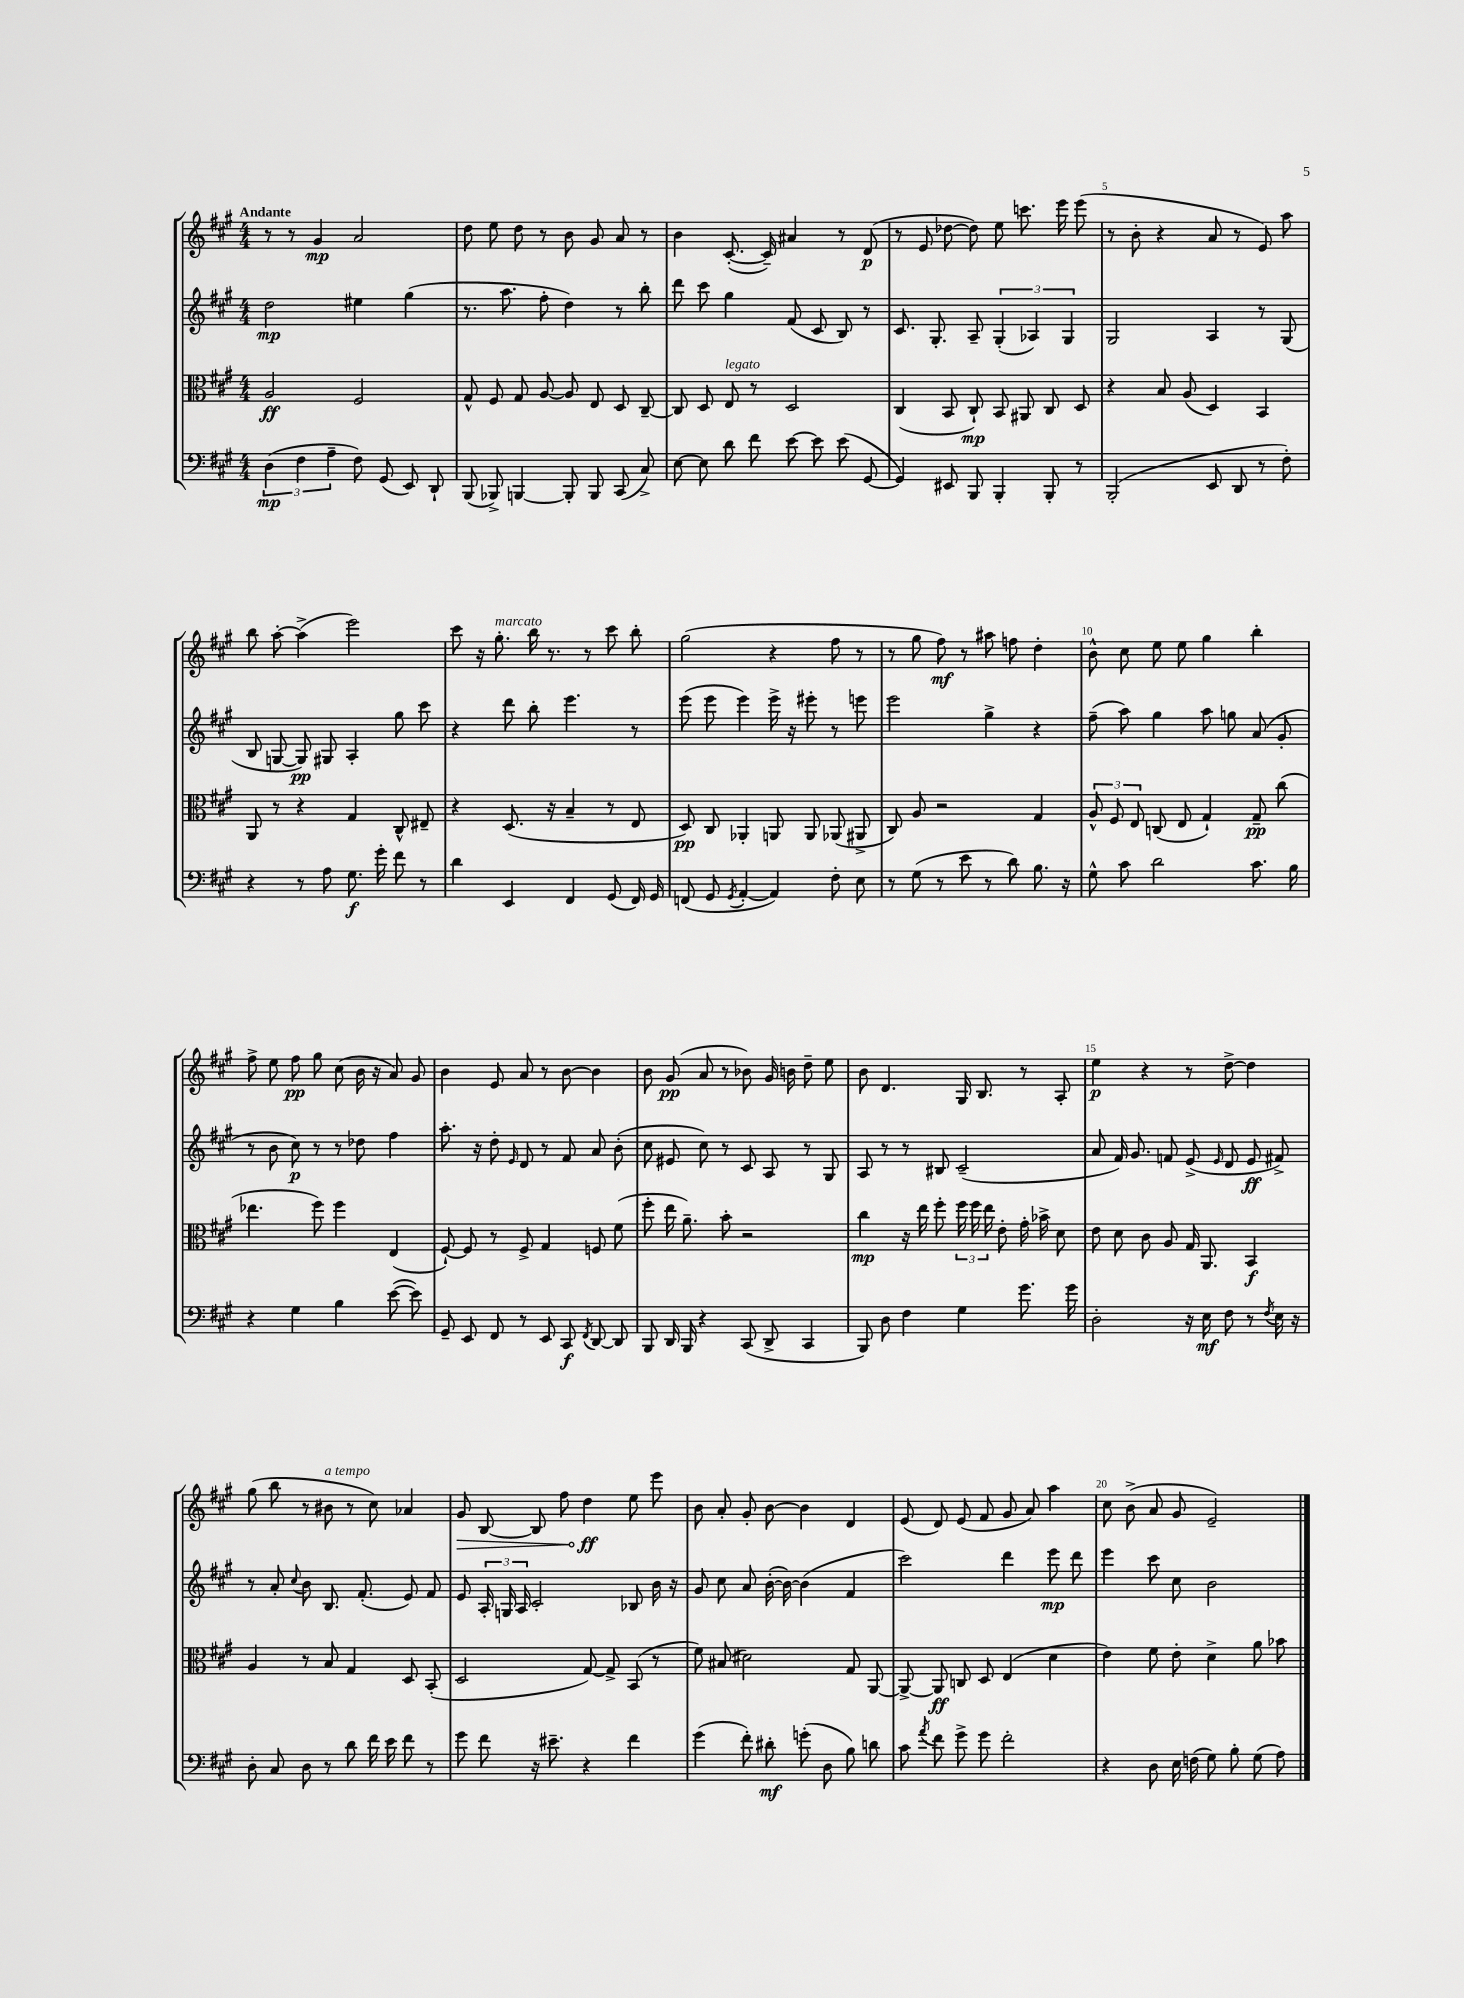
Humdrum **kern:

**kern	**dynam	**kern	**dynam	**kern	**dynam	**kern	**dynam
*part4	*part4	*part3	*part3	*part2	*part2	*part1	*part1
*staff4	*staff4	*staff3	*staff3	*staff2	*staff2	*staff1	*staff1
*clefF4	*	*clefC3	*	*clefG2	*	*clefG2	*
*k[f#c#g#]	*	*k[f#c#g#]	*	*k[f#c#g#]	*	*k[f#c#g#]	*
*M4/4	*	*M4/4	*	*M4/4	*	*M4/4	*
=1	=1	=1	=1	=1	=1	=1	=1
!	!	!	!	!	!	!LO:TX:a:B:t=Andante	!
(6D\	mp	2A/	ff	2dd\	mp	8r	.
.	.	.	.	.	.	8r	.
6F#\	.	.	.	.	.	.	.
.	.	.	.	.	.	4g#/	mp
6A~\	.	.	.	.	.	.	.
8F#\)	.	2F#/	.	4ee#X\	.	2a/	.
(8GG#/	.	.	.	.	.	.	.
8EE/)	.	.	.	(4gg#\	.	.	.
8DD`/	.	.	.	.	.	.	.
=2	=2	=2	=2	=2	=2	=2	=2
(8BBB/	.	8G#^^/	.	8.r	.	8dd\	.
8BBB-X^/)	.	8F#/	.	.	.	8ee\	.
.	.	.	.	8.aa\	.	.	.
[4BBBn/	.	8G#/	.	.	.	8dd\	.
.	.	[8A/	.	8ff#'\	.	8r	.
8BBB'/]	.	8A/]	.	4dd\)	.	8b\	.
8BBB/	.	8E/	.	.	.	8g#/	.
(8CC#/	.	8D/	.	8r	.	8a/	.
8C#^/)	.	[8C#~/	.	8bb'\	.	8r	.
=3	=3	=3	=3	=3	=3	=3	=3
[8E\	.	8C#/]	.	8ddd\	.	4b\	.
8E\]	.	8D/	.	8ccc#\	.	.	.
!	!	!LO:TX:a:i:t=legato	!	!	!	!	!
8d\	.	8E/	.	4gg#\	.	([8.c#'/	.
8f#\	.	8r	.	.	.	.	.
.	.	.	.	.	.	16c#~/])	.
[8e\	.	2D/	.	(8f#/	.	4a#X/	.
8e\]	.	.	.	8c#/	.	.	.
(8e\	.	.	.	8B/)	.	8r	.
[8GG#/	.	.	.	8r	.	(8d/	p
=4	=4	=4	=4	=4	=4	=4	=4
4GG#/])	.	(4C#/	.	8.c#/	.	8r	.
.	.	.	.	.	.	8e/	.
.	.	.	.	8.G#'/	.	.	.
8EE#X/	.	8BB/	.	.	.	[8dd-X\	.
8BBB/	.	8C#`/)	mp	8A~/	.	8dd-\])	.
4BBB'/	.	8BB/	.	(6G#'/	.	8ee\	.
.	.	8AA#X/	.	.	.	8.cccn\	.
.	.	.	.	6A-X/)	.	.	.
8BBB'/	.	8C#/	.	.	.	.	.
.	.	.	.	.	.	16eee\	.
.	.	.	.	6G#/	.	.	.
8r	.	8D/	.	.	.	(8eee\	.
=5	=5	=5	=5	=5	=5	=5	=5
(2BBB'/	.	4r	.	2G#/	.	8r	.
.	.	.	.	.	.	8b'\	.
.	.	8B/	.	.	.	4r	.
.	.	(8A/	.	.	.	.	.
8EE/	.	4D/)	.	4A/	.	8a/	.
8DD/	.	.	.	.	.	8r	.
8r	.	4BB/	.	8r	.	8e/)	.
8F#'\)	.	.	.	(8G#/	.	8aa\	.
!!LO:LB:g=z
=6	=6	=6	=6	=6	=6	=6	=6
4r	.	8AA/	.	8B/	.	8bb\	.
.	.	8r	.	[8Gn/	.	[8aa'\	.
8r	.	4r	.	8G/])	pp	(4aa^\]	.
8A\	.	.	.	8G#X/	.	.	.
8.G#\	f	4G#/	.	4A'/	.	2eee\)	.
16g#'\	.	.	.	.	.	.	.
8f#\	.	8C#^^/	.	8gg#\	.	.	.
8r	.	8E#X~/	.	8ccc#\	.	.	.
=7	=7	=7	=7	=7	=7	=7	=7
4d\	.	4r	.	4r	.	8ccc#\	.
.	.	.	.	.	.	16r	.
!	!	!	!	!	!	!LO:TX:a:i:t=marcato	!
.	.	.	.	.	.	8.gg#'\	.
4EE/	.	(8.D/	.	8ddd\	.	.	.
.	.	.	.	8bb'\	.	16bb\	.
.	.	16r	.	.	.	8.r	.
4FF#/	.	4B~/	.	4.eee\	.	.	.
.	.	.	.	.	.	8r	.
(8GG#/	.	8r	.	.	.	8ccc#\	.
16FF#/)	.	8E/	.	8r	.	8bb'\	.
16GG#/	.	.	.	.	.	.	.
=8	=8	=8	=8	=8	=8	=8	=8
(8FFn/	.	8D/)	pp	(8eee\	.	(2gg#\	.
8GG#/	.	8C#/	.	8eee\	.	.	.
8qGG#/	.	.	.	.	.	.	.
[4AA'/	.	4AA-X'/	.	4eee\)	.	.	.
4AA/])	.	8AAn/	.	16eee^\	.	4r	.
.	.	.	.	16r	.	.	.
.	.	8AA/	.	8eee#X'\	.	.	.
8F#'\	.	(8AA-X/	.	8r	.	8ff#\	.
8E\	.	8AA#X^/	.	8eeen\	.	8r	.
=9	=9	=9	=9	=9	=9	=9	=9
8r	.	8C#/)	.	2eee\	.	8r	.
(8G#\	.	8A/	.	.	.	8gg#\	.
8r	.	2r	.	.	.	8ff#\)	mf
8e\	.	.	.	.	.	8r	.
8r	.	.	.	4gg#^\	.	8aa#X\	.
8d\)	.	.	.	.	.	8ffn\	.
8.B\	.	4G#/	.	4r	.	4dd'\	.
16r	.	.	.	.	.	.	.
=10	=10	=10	=10	=10	=10	=10	=10
8G#^^\	.	12A^^/	.	(8ff#~\	.	8b^^\	.
.	.	12F#/	.	.	.	.	.
8c#\	.	.	.	8aa\)	.	8cc#\	.
.	.	12E/	.	.	.	.	.
2d\	.	(8Cn/	.	4gg#\	.	8ee\	.
.	.	8E/	.	.	.	8ee\	.
.	.	4G#`/)	.	8aa\	.	4gg#\	.
.	.	.	.	8ggn\	.	.	.
8.c#\	.	8G#~/	pp	(8a/	.	4bb'\	.
.	.	(8cc#\	.	8g#'/	.	.	.
16B\	.	.	.	.	.	.	.
!!LO:LB:g=z
=11	=11	=11	=11	=11	=11	=11	=11
4r	.	4.ee-X\	.	8r	.	8ff#^\	.
.	.	.	.	8b\	.	8ee\	.
4G#\	.	.	.	8cc#\)	p	8ff#\	pp
.	.	8ff#\)	.	8r	.	8gg#\	.
4B\	.	4ff#\	.	8r	.	(8cc#\	.
.	.	.	.	8dd-X\	.	16b\	.
.	.	.	.	.	.	16r	.
([8e\	.	(4E/	.	4ff#\	.	8a/)	.
8e\])	.	.	.	.	.	8g#/	.
=12	=12	=12	=12	=12	=12	=12	=12
8GG#~/	.	[8F#`/)	.	8.aa'\	.	4b\	.
8EE/	.	8F#/]	.	.	.	.	.
.	.	.	.	16r	.	.	.
8FF#/	.	8r	.	8dd'\	.	8e/	.
.	.	.	.	16qqe/	.	.	.
8r	.	8F#^/	.	8d/	.	8a/	.
8EE/	.	4G#/	.	8r	.	8r	.
8CC#/	f	.	.	8f#/	.	[8b\	.
8qFF#/	.	.	.	.	.	.	.
[8DD/	.	8Fn/	.	8a/	.	4b\]	.
8DD/]	.	(8f#\	.	(8b'\	.	.	.
=13	=13	=13	=13	=13	=13	=13	=13
8BBB/	.	8ff#'\	.	8cc#\	.	8b\	.
16DD/	.	16ee\	.	8e#X/	.	(8g#/	pp
16BBB/	.	8.a~\)	.	.	.	.	.
4r	.	.	.	8cc#\)	.	8a/	.
.	.	8b'\	.	8r	.	8r	.
(8CC#/	.	2r	.	8c#/	.	8b-X\)	.
8DD^/	.	.	.	8A/	.	16g#/	.
.	.	.	.	.	.	16bn\	.
4CC#/	.	.	.	8r	.	8dd~\	.
.	.	.	.	8G#/	.	8ee\	.
=14	=14	=14	=14	=14	=14	=14	=14
8BBB/)	.	4cc#\	mp	8A/	.	8b\	.
8D\	.	.	.	8r	.	4.d/	.
4F#\	.	16r	.	8r	.	.	.
.	.	16ee\	.	.	.	.	.
.	.	8ff#'\	.	8B#X/	.	.	.
4G#\	.	24ff#\	.	(2c#~/	.	16G#/	.
.	.	24ff#\	.	.	.	.	.
.	.	.	.	.	.	8.B/	.
.	.	24ee\	.	.	.	.	.
.	.	8e'\	.	.	.	.	.
8.g#\	.	16g#'\	.	.	.	8r	.
.	.	16b-X^\	.	.	.	.	.
.	.	8d\	.	.	.	8A'/	.
16g#\	.	.	.	.	.	.	.
=15	=15	=15	=15	=15	=15	=15	=15
2D'\	.	8e\	.	8a/	.	4ee\	p
.	.	8d\	.	16f#/)	.	.	.
.	.	.	.	8.g#/	.	.	.
.	.	8c#\	.	.	.	4r	.
.	.	8A/	.	8fn/	.	.	.
16r	.	16G#/	.	(8e^/	.	8r	.
16E\	mf	8.AA/	.	.	.	.	.
.	.	.	.	16qqe/	.	.	.
8F#\	.	.	.	8d/	.	[8dd^\	.
8r	.	4BB/	f	8e/	ff	4dd\]	.
8qF#/	.	.	.	.	.	.	.
16E\	.	.	.	8f#X^/)	.	.	.
16r	.	.	.	.	.	.	.
!!LO:LB:g=z
=16	=16	=16	=16	=16	=16	=16	=16
8D'\	.	4A/	.	8r	.	(8gg#\	.
8C#/	.	.	.	8a'/	.	8bb\	.
.	.	.	.	8qqcc#/	.	.	.
8D\	.	8r	.	8b\	.	8r	.
!	!	!	!	!	!	!LO:TX:a:i:t=a tempo	!
8r	.	8B/	.	8.B/	.	8b#X\	.
8d\	.	4G#/	.	.	.	8r	.
.	.	.	.	(8.f#'/	.	.	.
16f#\	.	.	.	.	.	8cc#\)	.
16e\	.	.	.	.	.	.	.
8f#\	.	8D/	.	8e/)	.	4a-X/	.
8r	.	(8BB'/	.	8f#/	.	.	.
=17	=17	=17	=17	=17	=17	=17	=17
!	!	!	!	!	!	!	!LO:HP:b
8g#\	.	2D/	.	8e/	.	8g#/	>
8f#\	.	.	.	24A'/	.	[8B/	.
.	.	.	.	24Gn/	.	.	.
.	.	.	.	24A/	.	.	.
16r	.	.	.	2c#'/	.	8B/]	.
8.e#X~\	.	.	.	.	.	.	.
.	.	.	.	.	.	8ff#\	.
4r	.	[8G#/)	.	.	.	4dd\	ff
.	.	8G#^/]	.	.	.	.	.
4f#\	.	(8BB/	.	8B-X/	.	8ee\	]
.	.	8r	.	16b\	.	8eee\	.
.	.	.	.	16r	.	.	.
=18	=18	=18	=18	=18	=18	=18	=18
(4g#\	.	8f#\)	.	8g#/	.	8b\	.
.	.	(8B#X/	.	8cc#\	.	8a'/	.
8f#'\)	.	2d#X\)	.	8a/	.	8g#'/	.
8d#X'\	mf	.	.	([16b'\	.	[8b\	.
.	.	.	.	16b\_)	.	.	.
(8gn'\	.	.	.	(4b\]	.	4b\]	.
8D\	.	.	.	.	.	.	.
8B\)	.	8G#/	.	4f#/	.	4d/	.
8dn\	.	[8AA/	.	.	.	.	.
=19	=19	=19	=19	=19	=19	=19	=19
8c#\	.	8AA^/_	.	2ccc#\)	.	(8e/	.
8qa/	.	.	.	.	.	.	.
8f#\	.	8AA/]	ff	.	.	8d/)	.
8g#^\	.	8Cn/	.	.	.	(8e/	.
8g#\	.	8D/	.	.	.	8f#/	.
2f#'\	.	(4E/	.	4ddd\	.	8g#/	.
.	.	.	.	.	.	8a/)	.
.	.	4d\	.	8eee\	mp	4aa\	.
.	.	.	.	8ddd\	.	.	.
=20	=20	=20	=20	=20	=20	=20	=20
4r	.	4e\)	.	4eee\	.	8cc#\	.
.	.	.	.	.	.	(8b^\	.
8D\	.	8f#\	.	8ccc#\	.	8a/	.
16E\	.	8e'\	.	8cc#\	.	8g#/	.
(16Fn\	.	.	.	.	.	.	.
8G#\)	.	4d^\	.	2b\	.	2e~/)	.
8B'\	.	.	.	.	.	.	.
(8G#\	.	8a\	.	.	.	.	.
8A\)	.	8b-X\	.	.	.	.	.
==	==	==	==	==	==	==	==
*-	*-	*-	*-	*-	*-	*-	*-
